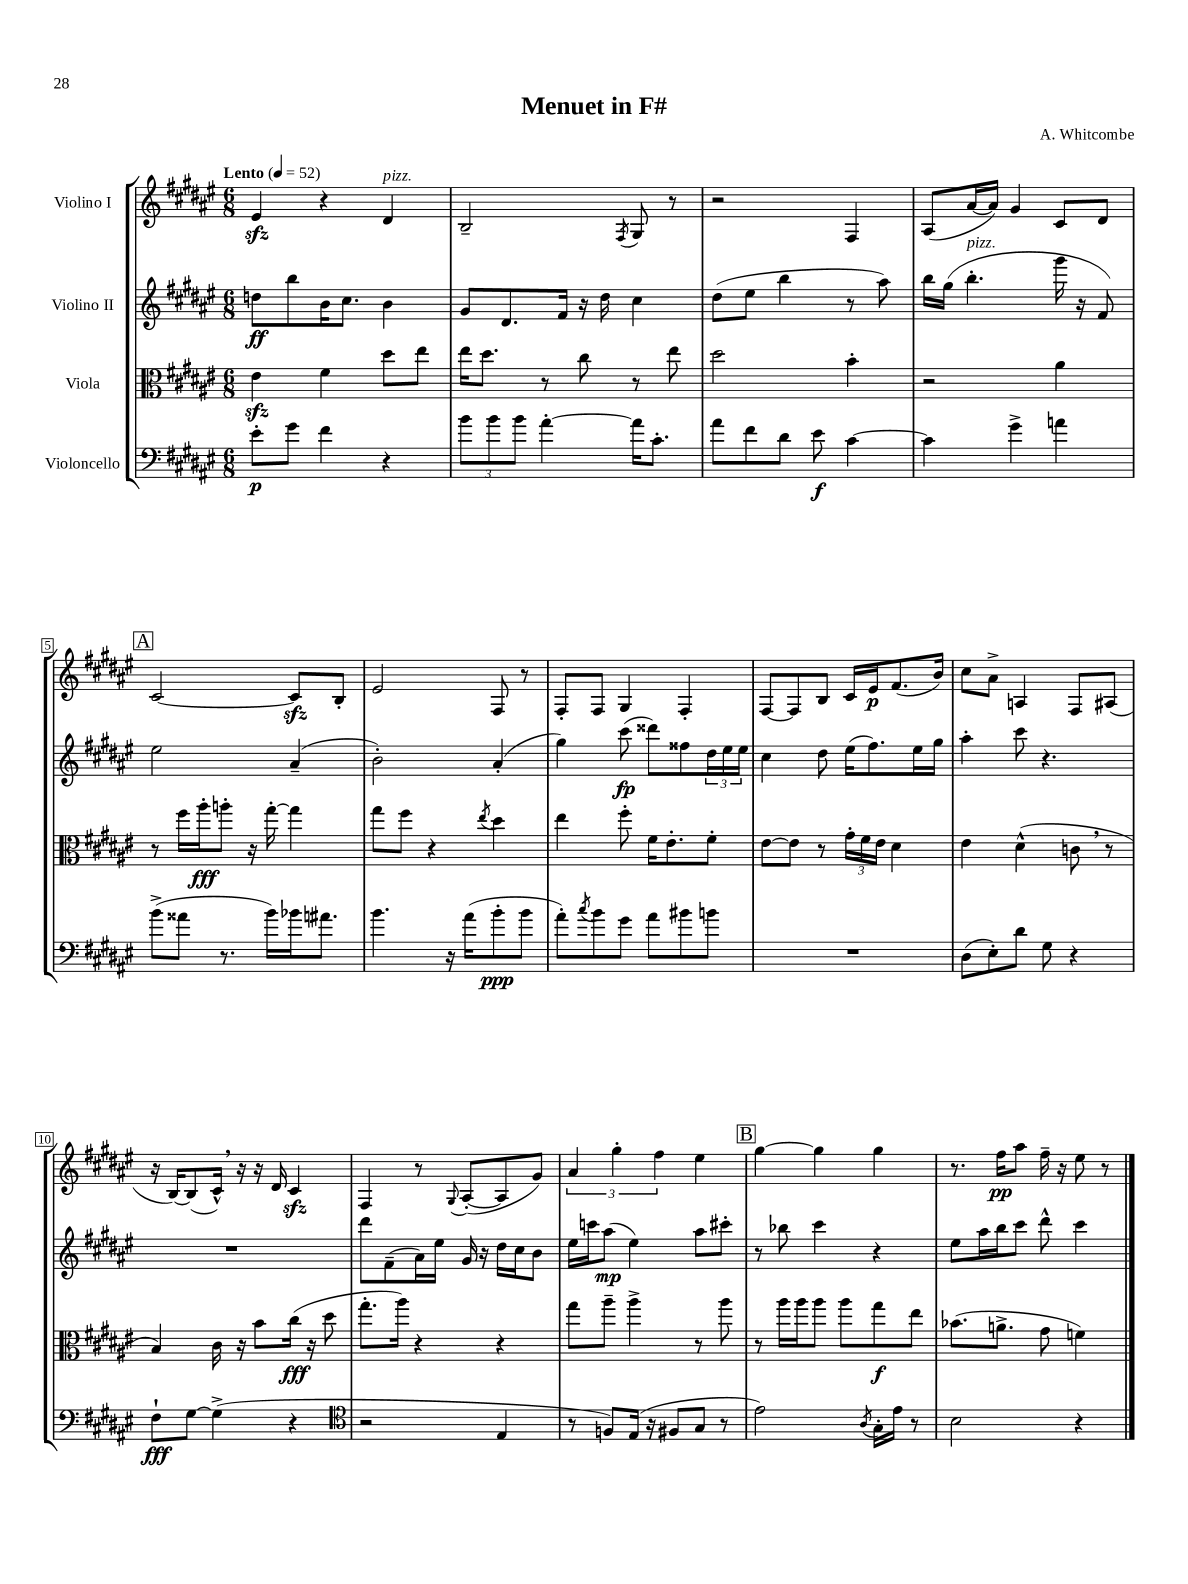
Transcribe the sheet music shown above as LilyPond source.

\header { title = "Menuet in F#" composer = "A. Whitcombe" }
<<
\new StaffGroup <<
\new Staff = "s0" \with { instrumentName = "Violino I" } {
    \clef treble \key fis \major \numericTimeSignature \time 6/8 \tempo "Lento" 4 = 52
    eis'4\sfz r4 dis'4^\markup { \italic "pizz." } |
    b2-- \acciaccatura { fis8 } gis8 r8 |
    r2 fis4 |
    ais8( ais'16~ ais'16) gis'4 cis'8 dis'8 |
    \mark \markup { \box "A" } cis'2~ cis'8\sfz b8-. |
    eis'2 fis8 r8 |
    fis8-. fis8 gis4 fis4-. |
    fis8~ fis8 b8 cis'16 eis'16\p fis'8.( b'16) |
    cis''8 ais'8-> a4 fis8 ais8( |
    r16 b16~) b8( cis'16-^) \breathe r16 r16 dis'16 cis'4\sfz |
    fis4 r8 \appoggiatura { gis8 } ais8~-.( ais8 gis'8) |
    \tuplet 3/2 { ais'4 gis''4-. fis''4 } eis''4 |
    \mark \markup { \box "B" } gis''4~ gis''4 gis''4 |
    r8. fis''16\pp ais''8 fis''16-- r16 eis''8 r8 \bar "|." |
}
\new Staff = "s1" \with { instrumentName = "Violino II" } {
    \clef treble \key fis \major \numericTimeSignature \time 6/8
    d''8\ff b''8 b'16 cis''8. b'4 |
    gis'8 dis'8. fis'16 r16 dis''16 cis''4 |
    dis''8( eis''8 b''4 r8 ais''8) |
    b''16 gis''16( b''4.-.^\markup { \italic "pizz." } gis'''16 r16 fis'8) |
    \mark \markup { \box "A" } eis''2 ais'4--( |
    b'2-.) ais'4-.( |
    gis''4) cis'''8\fp( disis'''8) fisis''8 \tuplet 3/2 { dis''16 eis''16 eis''16 } |
    cis''4 dis''8 eis''16( fis''8.) eis''16 gis''16 |
    ais''4-. cis'''8 r4. |
    R2. |
    dis'''8 fis'8--( ais'16) eis''16 gis'16 r16 dis''16 cis''16 b'8 |
    eis''16 c'''16 ais''8\mp( eis''4) ais''8 cis'''8-. |
    \mark \markup { \box "B" } r8 bes''8 cis'''4 r4 |
    eis''8 ais''16 b''16 cis'''8 dis'''8-^ cis'''4 \bar "|." |
}
\new Staff = "s2" \with { instrumentName = "Viola" } {
    \clef alto \key fis \major \numericTimeSignature \time 6/8
    eis'4\sfz fis'4 dis''8 eis''8 |
    eis''16 dis''8. r8 cis''8 r8 eis''8 |
    dis''2 b'4-. |
    r2 ais'4 |
    \mark \markup { \box "A" } r8 fis''16 ais''16-.\fff a''8-. r16 gis''16~-. gis''4 |
    gis''8 fis''8 r4 \acciaccatura { eis''8 } dis''4 |
    eis''4 fis''8-. fis'16 eis'8.-. fis'8-. |
    eis'8~ eis'8 r8 \tuplet 3/2 { gis'16-. fis'16 eis'16 } dis'4 |
    eis'4 dis'4-^( c'8 \breathe r8 |
    b4) cis'16 r16 b'8 cis''16\fff( r16 dis''8 |
    gis''8.-. ais''16) r4 r4 |
    gis''8 ais''8-- ais''4-> r8 ais''8 |
    \mark \markup { \box "B" } r8 ais''16 ais''16 ais''8 ais''8 gis''8\f eis''8 |
    bes'8.( a'8.-> gis'8 f'4) \bar "|." |
}
\new Staff = "s3" \with { instrumentName = "Violoncello" } {
    \clef bass \key fis \major \numericTimeSignature \time 6/8
    eis'8-.\p gis'8 fis'4 r4 |
    \tuplet 3/2 { b'8 b'8 b'8 } ais'4~-. ais'16 cis'8.-. |
    ais'8 fis'8 dis'8 eis'8\f cis'4~ |
    cis'4 gis'4-> a'4 |
    \mark \markup { \box "A" } b'8->( aisis'8 r8. b'16) bes'16 ais'8. |
    b'4. r16 ais'16( b'8-.\ppp b'8 |
    ais'8-.) \acciaccatura { cis''8 } b'8 gis'8 ais'8 bis'8 b'8 |
    R2. |
    dis8( eis8-.) dis'8 gis8 r4 |
    fis8-!\fff gis8~ gis4->( r4 |
    \clef tenor r2 eis4 |
    r8 f8) eis16( r16 fis8 gis8 r8 |
    \mark \markup { \box "B" } eis'2) \acciaccatura { ais8 } gis16-. eis'16 r8 |
    b2 r4 \bar "|." |
}
>>
>>
\layout { \context { \Score \override BarNumber.stencil = #(make-stencil-boxer 0.1 0.3 ly:text-interface::print) } }
